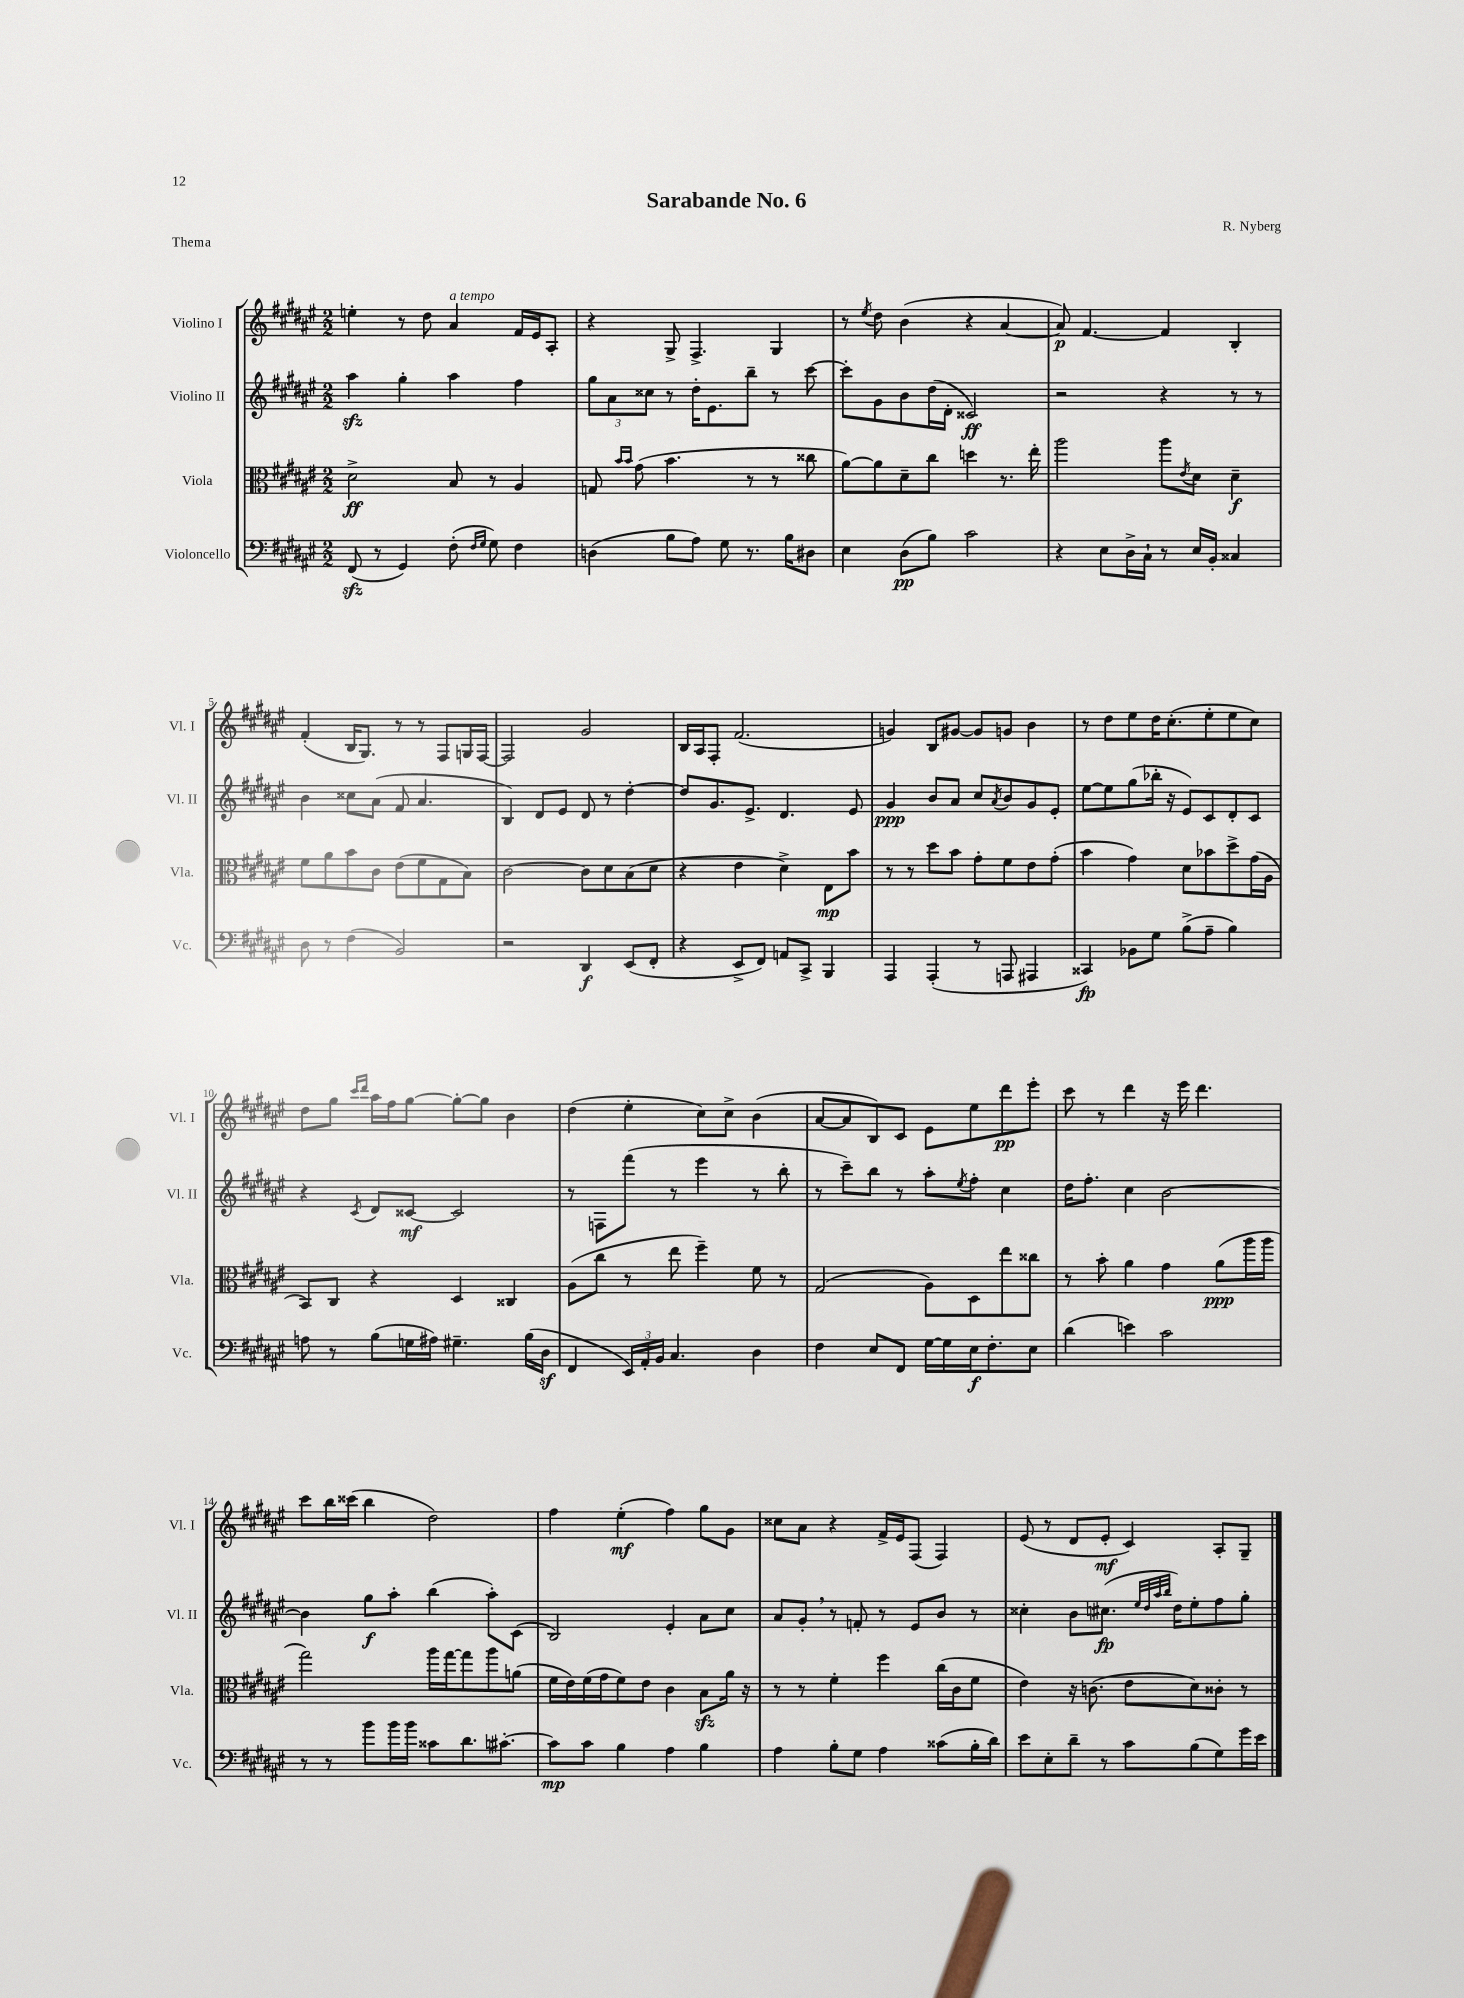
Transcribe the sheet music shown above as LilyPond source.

\header { title = "Sarabande No. 6" composer = "R. Nyberg" piece = "Thema" }
<<
\new StaffGroup <<
\new Staff = "s0" \with { instrumentName = "Violino I" shortInstrumentName = "Vl. I" } {
    \clef treble \key fis \major \numericTimeSignature \time 2/2
    e''4-. r8 dis''8 ais'4^\markup { \italic "a tempo" } fis'16 eis'16 ais8-. |
    r4 gis8-> fis4.-> gis4 |
    r8 \acciaccatura { eis''8 } dis''8 b'4( r4 ais'4~ |
    ais'8\p) fis'4.~ fis'4 b4-. |
    fis'4-.( b16 gis8.) r8 r8 fis8 g16 fis16~ |
    fis2 gis'2 |
    b16 ais16 fis8-. fis'2.( |
    g'4) b8 gis'8~ gis'8 g'8 b'4 |
    r8 dis''8 eis''8 dis''16 cis''8.-.( eis''8-. eis''8 cis''8) |
    dis''8 gis''8 \grace { cis'''16 dis'''16 } ais''16 fis''16 gis''8~ gis''8~-. gis''8 b'4 |
    dis''4( eis''4-. cis''8) cis''8-> b'4( |
    ais'8~ ais'8 b8) cis'8 eis'8 eis''8 dis'''8\pp eis'''8-. |
    cis'''8 r8 dis'''4 r16 eis'''16 dis'''4. |
    cis'''8 b''16 cisis'''16( b''4 dis''2) |
    fis''4 eis''4-.\mf( fis''4) gis''8 gis'8 |
    cisis''8 ais'8 r4 fis'16-> eis'16 fis8( fis4) |
    eis'8( r8 dis'8 eis'8-.\mf cis'4) ais8-. gis8-- \bar "|." |
}
\new Staff = "s1" \with { instrumentName = "Violino II" shortInstrumentName = "Vl. II" } {
    \clef treble \key fis \major \numericTimeSignature \time 2/2
    ais''4\sfz gis''4-. ais''4 fis''4 |
    \tuplet 3/2 { gis''8 ais'8 cisis''8 } r8 dis''16-. eis'8. b''8-- r8 cis'''8~ |
    cis'''8-. gis'8 b'8 dis''16( dis'16-. cisis'2\ff) |
    r2 r4 r8 r8 |
    b'4 cisis''8 ais'8( fis'8 ais'4. |
    b4) dis'8 eis'8 dis'8 r8 dis''4~-. |
    dis''8 gis'8. eis'8.-> dis'4. eis'8 |
    gis'4\ppp b'8 ais'8 cis''8 \acciaccatura { ais'8 } b'8 gis'8 eis'8-. |
    eis''8~ eis''8 gis''8( bes''16-. r16 eis'8) cis'8 dis'8-. cis'8 |
    r4 \acciaccatura { cis'8 } dis'8 cisis'8~\mf cisis'2 |
    r8 f8 fis'''8( r8 eis'''4 r8 b''8-. |
    r8 cis'''8--) b''8 r8 ais''8-. \acciaccatura { eis''8 } fis''8-. cis''4 |
    dis''16 fis''8.-. cis''4 b'2~ |
    b'4 gis''8\f ais''8-. b''4( ais''8-.) cis'8( |
    b2) eis'4-. ais'8 cis''8 |
    ais'8 gis'8-. \breathe r8 f'8-. r8 eis'8 b'8 r8 |
    cisis''4-. b'8 cis''8.\fp( \grace { eis''32 dis''32 ais''32 b''32 } dis''16) eis''8-. fis''8 gis''8-. \bar "|." |
}
\new Staff = "s2" \with { instrumentName = "Viola" shortInstrumentName = "Vla." } {
    \clef alto \key fis \major \numericTimeSignature \time 2/2
    dis'2->\ff b8 r8 ais4 |
    g8 \grace { b'16 b'16 } gis'8( b'4. r8 r8 cisis''8 |
    ais'8~) ais'8 dis'8-- cis''8 d''4 r8. eis''16-. |
    ais''2 ais''8 \acciaccatura { eis'8 } dis'8 dis'4--\f |
    fis'8 ais'8 b'8 cis'8 eis'8( fis'8 gis8 b8) |
    cis'2~ cis'8 dis'8 b8( dis'8 |
    r4 eis'4 dis'4->) eis8\mp b'8 |
    r8 r8 dis''8 b'8 gis'8-. fis'8 eis'8 gis'8-.( |
    b'4 gis'4) dis'8 bes'8 dis''8-> gis'16( ais16 |
    b,8) cis8 r4 dis4 cisis4 |
    ais8( cis''8 r8 eis''8 fis''4--) fis'8 r8 |
    gis2( ais8) dis8 eis''8 cisis''8 |
    r8 b'8-. ais'4 gis'4 ais'8\ppp( ais''16 ais''16 |
    gis''2) ais''16 gis''16~ gis''8 ais''8 a'8( |
    fis'16 eis'16) fis'16( gis'16 fis'8) eis'8 cis'4 b8\sfz ais'16 r16 |
    r8 r8 fis'4-. fis''4 cis''16( cis'16 fis'8 |
    eis'4) r16 c'8.( eis'8 dis'8) cisis'8-. r8 \bar "|." |
}
\new Staff = "s3" \with { instrumentName = "Violoncello" shortInstrumentName = "Vc." } {
    \clef bass \key fis \major \numericTimeSignature \time 2/2
    fis,8\sfz( r8 gis,4) fis8-.( \grace { fis16 gis16 } gis8) fis4 |
    d4( b8 ais8) gis8 r8. b16 dis8 |
    eis4 dis8\pp( b8) cis'2 |
    r4 eis8 dis16-> cis16-! r8 eis16 b,16-. cisis4 |
    dis8 r8 fis4( b,2) |
    r2 dis,4\f eis,8( fis,8-. |
    r4 eis,8-> fis,8) a,8 cis,8-> b,,4 |
    ais,,4 ais,,4-.( r8 a,,8 ais,,4 |
    cisis,4\fp) bes,8 gis8 b8->( ais8-- b4) |
    a8 r8 b8( g16 ais16) gis4.-- b16( dis16\sf |
    fis,4 \tuplet 3/2 { eis,16) ais,16-. b,16 } cis4. dis4 |
    fis4 eis8 fis,8 gis16~ gis16 eis16\f fis8.-. eis8 |
    dis'4( e'4) cis'2 |
    r8 r8 b'8 b'16 b'16 cisis'8 dis'8. cis'8.~-. |
    cis'8\mp cis'8 b4 ais4 b4 |
    ais4 b8-. gis8 ais4 cisis'8( b16-. dis'16) |
    eis'8 eis8-. dis'8-- r8 cis'8 b8( gis8) gis'16 eis'16 \bar "|." |
}
>>
>>
